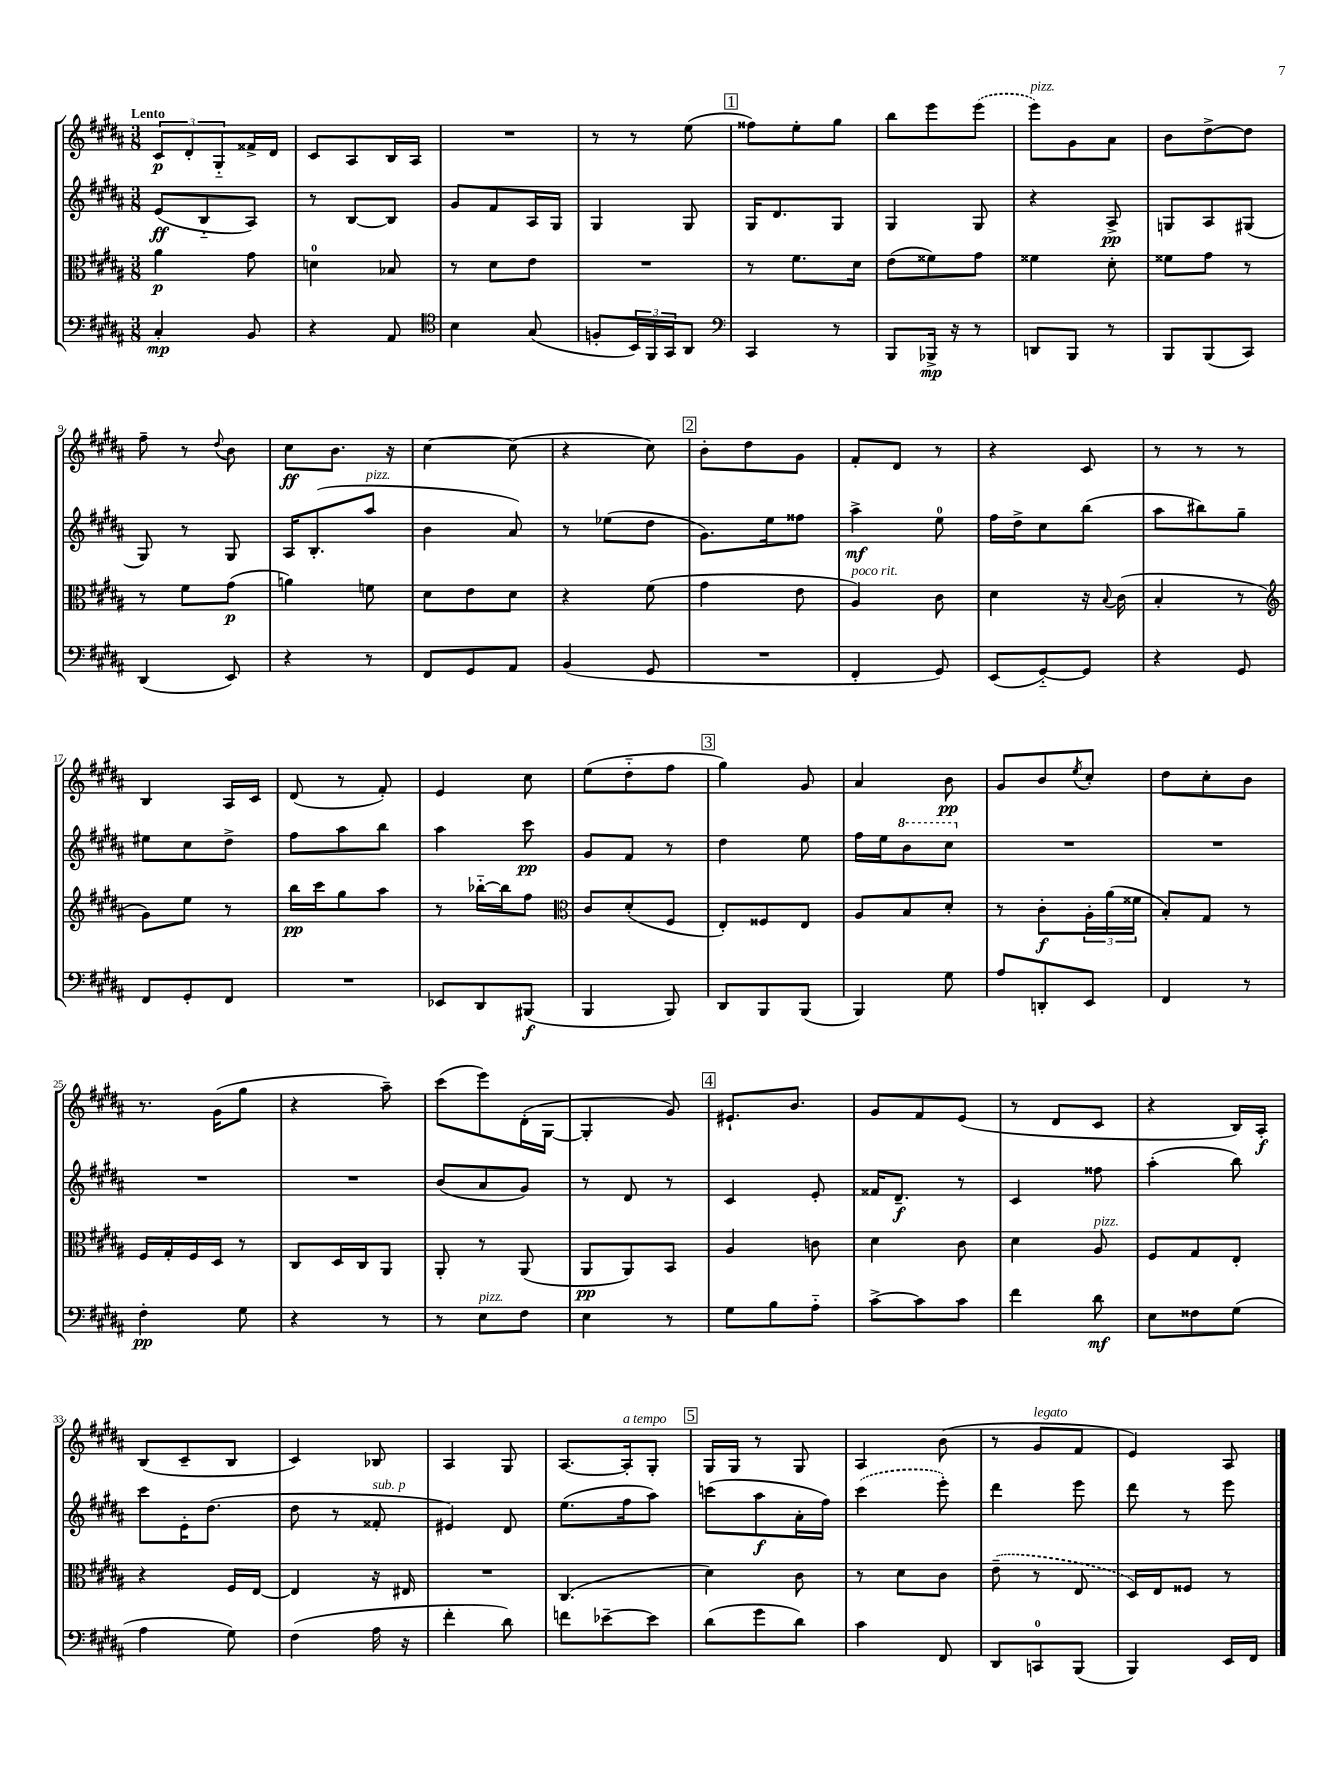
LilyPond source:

<<
\new StaffGroup <<
\new Staff = "s0" {
    \clef treble \key b \major \numericTimeSignature \time 3/8 \tempo "Lento"
    \tuplet 3/2 { cis'8\p dis'8-. gis8-_ } fisis'16-> dis'16 |
    cis'8 ais8 b16 ais16 |
    R4. |
    r8 r8 e''8( |
    \mark \markup { \box "1" } fisis''8) e''8-. gis''8 |
    b''8 e'''8 \once \slurDashed e'''8( |
    e'''8^\markup { \italic "pizz." }) gis'8 ais'8 |
    b'8 dis''8~-> dis''8 |
    fis''8-- r8 \appoggiatura { dis''8 } b'8 |
    cis''8\ff b'8. r16 |
    cis''4~ cis''8( |
    r4 cis''8) |
    \mark \markup { \box "2" } b'8-. dis''8 gis'8 |
    fis'8-. dis'8 r8 |
    r4 cis'8 |
    r8 r8 r8 |
    b4 ais16 cis'16 |
    dis'8( r8 fis'8-.) |
    e'4 cis''8 |
    e''8( dis''8-_ fis''8 |
    \mark \markup { \box "3" } gis''4) gis'8 |
    ais'4 b'8\pp |
    gis'8 b'8 \acciaccatura { e''8 } cis''8-. |
    dis''8 cis''8-. b'8 |
    r8. gis'16( gis''8 |
    r4 ais''8--) |
    cis'''8( e'''8) dis'16-.( gis16~ |
    gis4-. gis'8) |
    \mark \markup { \box "4" } eis'8.-! b'8. |
    gis'8 fis'8 e'8( |
    r8 dis'8 cis'8 |
    r4 b16) ais16-.\f |
    b8( cis'8-- b8 |
    cis'4) bes8 |
    ais4 gis8 |
    ais8.~ ais16-.^\markup { \italic "a tempo" } gis8-. |
    \mark \markup { \box "5" } gis16 gis16 r8 gis8 |
    ais4 b'8( |
    r8 gis'8^\markup { \italic "legato" } fis'8 |
    e'4) ais8 \bar "|." |
}
\new Staff = "s1" {
    \clef treble \key b \major \numericTimeSignature \time 3/8
    e'8\ff( b8-_ ais8) |
    r8 b8~ b8 |
    gis'8 fis'8 ais16 gis16 |
    gis4 gis8 |
    \mark \markup { \box "1" } gis16 dis'8. gis8 |
    gis4 gis8 |
    r4 ais8->\pp |
    g8 ais8 gis8( |
    gis8) r8 gis8 |
    ais16 b8.-.( ais''8^\markup { \italic "pizz." } |
    b'4 ais'8) |
    r8 ees''8( dis''8 |
    \mark \markup { \box "2" } gis'8.) e''16 fisis''8 |
    ais''4->\mf e''8-0 |
    fis''16 dis''16-> cis''8 b''8( |
    ais''8 bis''8) gis''8-- |
    eis''8 cis''8 dis''8-> |
    fis''8 ais''8 b''8 |
    ais''4 cis'''8\pp |
    gis'8 fis'8 r8 |
    \mark \markup { \box "3" } dis''4 e''8 |
    fis''16 e''16 \ottava #1 b''8 cis'''8 \ottava #0 |
    R4. |
    R4. |
    R4. |
    R4. |
    b'8( ais'8 gis'8) |
    r8 dis'8 r8 |
    \mark \markup { \box "4" } cis'4 e'8-. |
    fisis'16 dis'8.--\f r8 |
    cis'4 fisis''8 |
    ais''4-.( b''8) |
    cis'''8 e'16-. dis''8.( |
    dis''8 r8 fisis'8-.^\markup { \italic "sub. p" } |
    eis'4) dis'8 |
    e''8.( fis''16 ais''8) |
    \mark \markup { \box "5" } c'''8( ais''8\f ais'16-. fis''16) |
    \once \slurDashed cis'''4( e'''8-.) |
    dis'''4 e'''8 |
    dis'''8 r8 e'''8 \bar "|." |
}
\new Staff = "s2" {
    \clef alto \key b \major \numericTimeSignature \time 3/8
    ais'4\p gis'8 |
    d'4-0 bes8 |
    r8 dis'8 e'8 |
    R4. |
    \mark \markup { \box "1" } r8 fis'8. dis'16 |
    e'8( fisis'8) gis'8 |
    fisis'4 dis'8-. |
    fisis'8 gis'8 r8 |
    r8 fis'8 gis'8\p( |
    a'4) f'8 |
    dis'8 e'8 dis'8 |
    r4 fis'8( |
    \mark \markup { \box "2" } gis'4 e'8 |
    ais4^\markup { \italic "poco rit." }) cis'8 |
    dis'4 r16 \appoggiatura { b8 } cis'16( |
    b4-. r8 |
    \clef treble gis'8) e''8 r8 |
    b''16\pp cis'''16 gis''8 ais''8 |
    r8 bes''16~-_ bes''16 fis''8 |
    \clef alto cis'8 dis'8-.( fis8 |
    \mark \markup { \box "3" } e8-.) fisis8 e8 |
    ais8 b8 dis'8-. |
    r8 cis'8-.\f \tuplet 3/2 { ais16-. ais'16( fisis'16 } |
    b8-.) gis8 r8 |
    fis16 gis16-. fis16 dis16 r8 |
    cis8 dis16 cis16 ais,8 |
    ais,8-. r8 ais,8( |
    ais,8\pp ais,8) b,8 |
    \mark \markup { \box "4" } ais4 c'8 |
    dis'4 cis'8 |
    dis'4 ais8^\markup { \italic "pizz." } |
    fis8 gis8 e8-. |
    r4 fis16 e16~ |
    e4 r16 eis16 |
    R4. |
    cis4.( |
    \mark \markup { \box "5" } dis'4) cis'8 |
    r8 dis'8 cis'8 |
    \once \slurDashed e'8--( r8 e8 |
    dis16) e16 fisis8 r8 \bar "|." |
}
\new Staff = "s3" {
    \clef bass \key b \major \numericTimeSignature \time 3/8
    cis4-.\mp b,8 |
    r4 ais,8 |
    \clef tenor b4 gis8( |
    f8-. \tuplet 3/2 { b,16) fis,16 gis,16 } ais,8 |
    \mark \markup { \box "1" } \clef bass cis,4 r8 |
    b,,8 bes,,16->\mp r16 r8 |
    d,8 b,,8 r8 |
    b,,8 b,,8( cis,8) |
    dis,4( e,8) |
    r4 r8 |
    fis,8 gis,8 ais,8 |
    b,4( gis,8 |
    \mark \markup { \box "2" } R4. |
    fis,4-. gis,8) |
    e,8( gis,8~-_) gis,8 |
    r4 gis,8 |
    fis,8 gis,8-. fis,8 |
    R4. |
    ees,8 dis,8 bis,,8\f( |
    b,,4 b,,8) |
    \mark \markup { \box "3" } dis,8 b,,8 b,,8( |
    b,,4) gis8 |
    ais8 d,8-. e,8 |
    fis,4 r8 |
    fis4-.\pp gis8 |
    r4 r8 |
    r8 e8^\markup { \italic "pizz." } fis8 |
    e4 r8 |
    \mark \markup { \box "4" } gis8 b8 ais8-_ |
    cis'8~-> cis'8 cis'8 |
    fis'4 dis'8\mf |
    e8 fisis8 gis8( |
    ais4 gis8) |
    fis4( ais16 r16 |
    fis'4-. dis'8) |
    f'8 ees'8~-- ees'8 |
    \mark \markup { \box "5" } dis'8( gis'8 dis'8) |
    cis'4 fis,8 |
    dis,8 c,8-0 b,,8( |
    b,,4) e,16 fis,16 \bar "|." |
}
>>
>>
